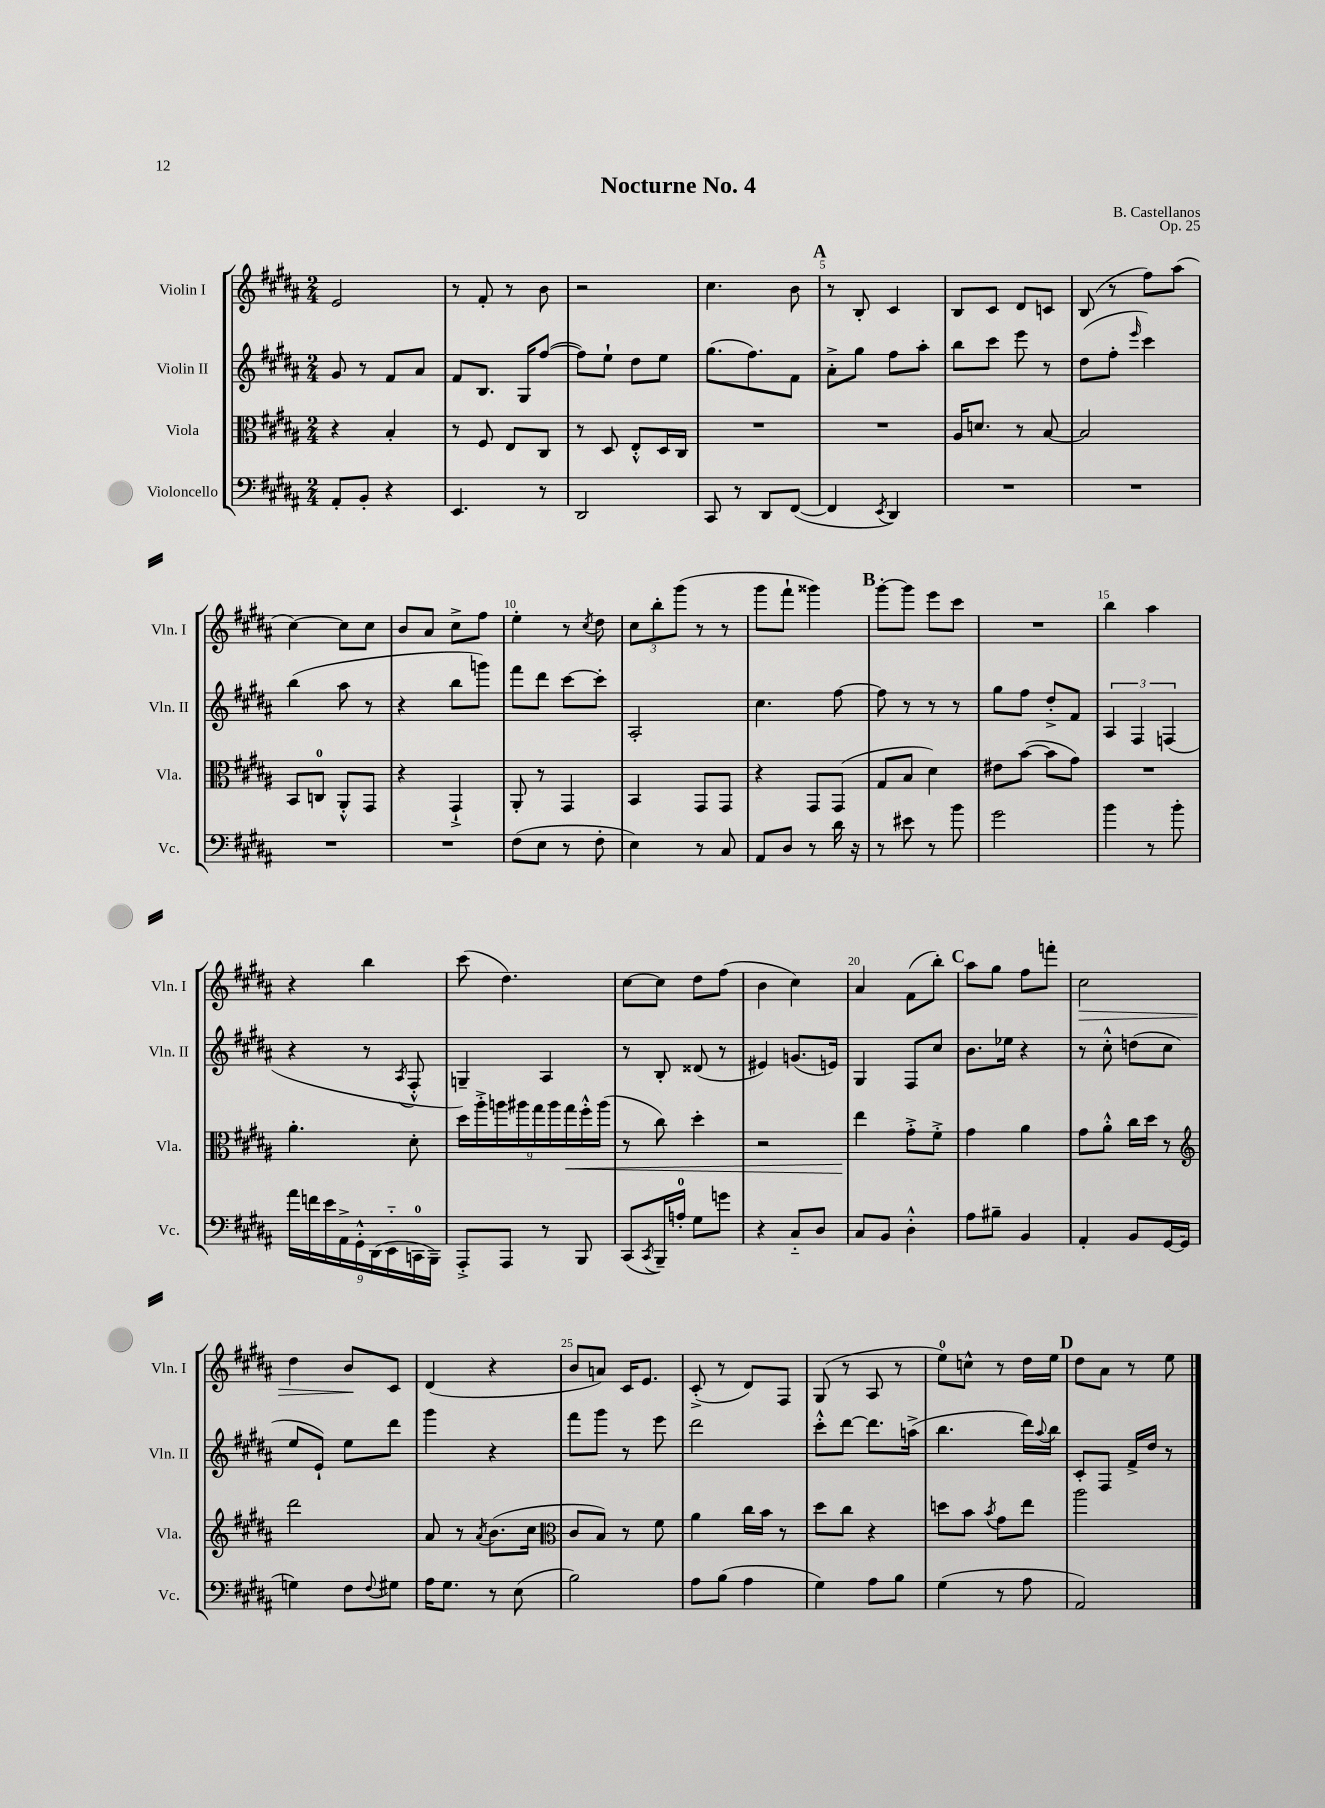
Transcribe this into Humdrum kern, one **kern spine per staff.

**kern	**kern	**kern	**kern
*staff4	*staff3	*staff2	*staff1
*clefF4	*clefC3	*clefG2	*clefG2
*k[f#c#g#d#a#]	*k[f#c#g#d#a#]	*k[f#c#g#d#a#]	*k[f#c#g#d#a#]
*M2/4	*M2/4	*M2/4	*M2/4
8AA#'	4r	8g#	2e
8BB'	.	8r	.
4r	4B'	8f#	.
.	.	8a#	.
=	=	=	=
4.EE	8r	8f#	8r
.	8F#	8.B	8f#'
.	8E	.	8r
.	.	16G#	.
8r	8C#	([8ff#	8b
=	=	=	=
2DD#	8r	8ff#])	2r
.	8D#	8ee`	.
.	8E'^^	8dd#	.
.	16D#	8ee	.
.	16C#	.	.
=	=	=	=
8CC#	2r	(8.gg#	4.cc#
8r	.	.	.
.	.	8.ff#)	.
8DD#	.	.	.
([8FF#	.	8f#	8b
=	=	=	=
4FF#]	2r	8a#'^	8r
.	.	8gg#	8B'
8qEE	.	.	.
4DD#)	.	8ff#	4c#
.	.	8aa#'	.
=	=	=	=
2r	16A#	8bb	8B
.	8.d	.	.
.	.	8ccc#	8c#
.	8r	8eee	8d#
.	[8B	8r	8c
=	=	=	=
2r	2B]	(8dd#	(8B
.	.	8ff#'	8r
.	.	16qqeee	.
.	.	4ccc#)	8ff#)
.	.	.	(8aa#
=	=	=	=
2r	8BB	(4bb	[4cc#)
.	8C	.	.
.	8AA#'^^	8aa#	8cc#]
.	8GG#	8r	8cc#
=	=	=	=
2r	4r	4r	8b
.	.	.	8a#
.	4GG#`^	8bb	8cc#^
.	.	8ggg)	8ff#
=	=	=	=
(8F#	8AA#'	8fff#	4ee'
8E	8r	8ddd#	.
8r	4GG#	[8ccc#	8r
.	.	.	8qcc#
8F#'	.	8ccc#']	8dd#
=	=	=	=
4E)	4BB	2A#'	12cc#
.	.	.	12bb'
.	.	.	(12ggg#
8r	8GG#	.	8r
8C#	8GG#	.	8r
=	=	=	=
8AA#	4r	4.cc#	8ggg#
8D#	.	.	8fff#`
8r	8GG#	.	4ggg##)
16d#	(8GG#	[8ff#	.
16r	.	.	.
=	=	=	=
8r	8G#	8ff#]	[8ggg#'
8e#	8B	8r	8ggg#]
8r	4d#)	8r	8eee
8b	.	8r	8ccc#
=	=	=	=
2g#	8e#	8gg#	2r
.	([8b	8ff#	.
.	8b]	8dd#'^	.
.	8g#)	8f#	.
=	=	=	=
4b	2r	6A#	4bb
.	.	6F#	.
8r	.	.	4aa#
.	.	(6F	.
8b'	.	.	.
=	=	=	=
18a#	4.a#'	4r	4r
18f	.	.	.
18e	.	.	.
18AA#^	.	.	.
18GG#'^^	.	.	.
.	.	8r	4bb
(18DD#	.	.	.
18EE'~	.	.	.
.	.	8qA#	.
.	8d#'	8F#'^^	.
18CC	.	.	.
18BBB~)	.	.	.
=	=	=	=
8AAA#'^	18dd#	4G~)	(8ccc#
.	18aa#'^	.	.
.	18aa	.	.
8AAA#	.	.	4.dd#)
.	18aa#	.	.
.	18gg#	.	.
8r	.	4A#	.
.	18aa#	.	.
.	18gg#	.	.
8BBB	.	.	.
.	18ff#'^^	.	.
.	(18aa#	.	.
=	=	=	=
(8CC#	8r	8r	[8cc#
8qCC#	.	.	.
16BBB~)	8cc#)	8B'	8cc#]
16A'	.	.	.
8G#	4dd#'	(8d##	8dd#
8g	.	8r	(8ff#
=	=	=	=
4r	2r	4e#)	4b
8C#'~	.	(8.g	4cc#)
8D#	.	.	.
.	.	16e)	.
=	=	=	=
8C#	4ee	4G#	4a#
8BB	.	.	.
4D#'^^	8g#'^	8F#	(8f#
.	8f#'^	8cc#	8bb')
=	=	=	=
8A#	4g#	8.b	8aa#
8B#~	.	.	8gg#
.	.	16ee-	.
4BB	4a#	4r	8ff#
.	.	.	8fff'
=	=	=	=
4AA#'	8g#	8r	2cc#
.	8a#'^^	8cc#'^^	.
8BB	16cc#	(8dd	.
.	16dd#	.	.
[16GG#	8r	8cc#	.
(16GG#]	.	.	.
=	=	=	=
*	*clefG2	*	*
4G)	2ddd#	8ee	4dd#
.	.	8e`)	.
8F#	.	8ee	8b
8qqF#	.	.	.
8G#	.	8ddd#	8c#
=	=	=	=
16A#	8a#	4ggg#	(4d#
8.G#	.	.	.
.	8r	.	.
.	8qa#	.	.
8r	(8.b	4r	4r
(8E	.	.	.
.	16cc#	.	.
=	=	=	=
*	*clefC3	*	*
2B)	8c#	8fff#	8b
.	8B)	8ggg#	8a)
.	8r	8r	16c#
.	.	.	8.e
.	8f#	8eee	.
=	=	=	=
8A#	4a#	2ddd#	(8c#'^
(8B	.	.	8r
4A#	16cc#	.	8d#)
.	16b	.	.
.	8r	.	8F#
=	=	=	=
4G#)	8dd#	8ccc#'^^	(8G#
.	8cc#	[8ddd#	8r
8A#	4r	8.ddd#]	8A#
8B	.	.	8r
.	.	(16aa^	.
=	=	=	=
(4G#	8dd	4.bb	8ee)
.	8b	.	8cc^^
.	8qb	.	.
8r	8g#	.	8r
8A#	8ee	16ddd#)	16dd#
.	.	8qqaa#	.
.	.	16bb	16ee
=	=	=	=
2AA#)	2aa#	8c#'	8dd#
.	.	8F#	8a#
.	.	16f#^	8r
.	.	16dd#	.
.	.	8r	8ee
==	==	==	==
*-	*-	*-	*-
